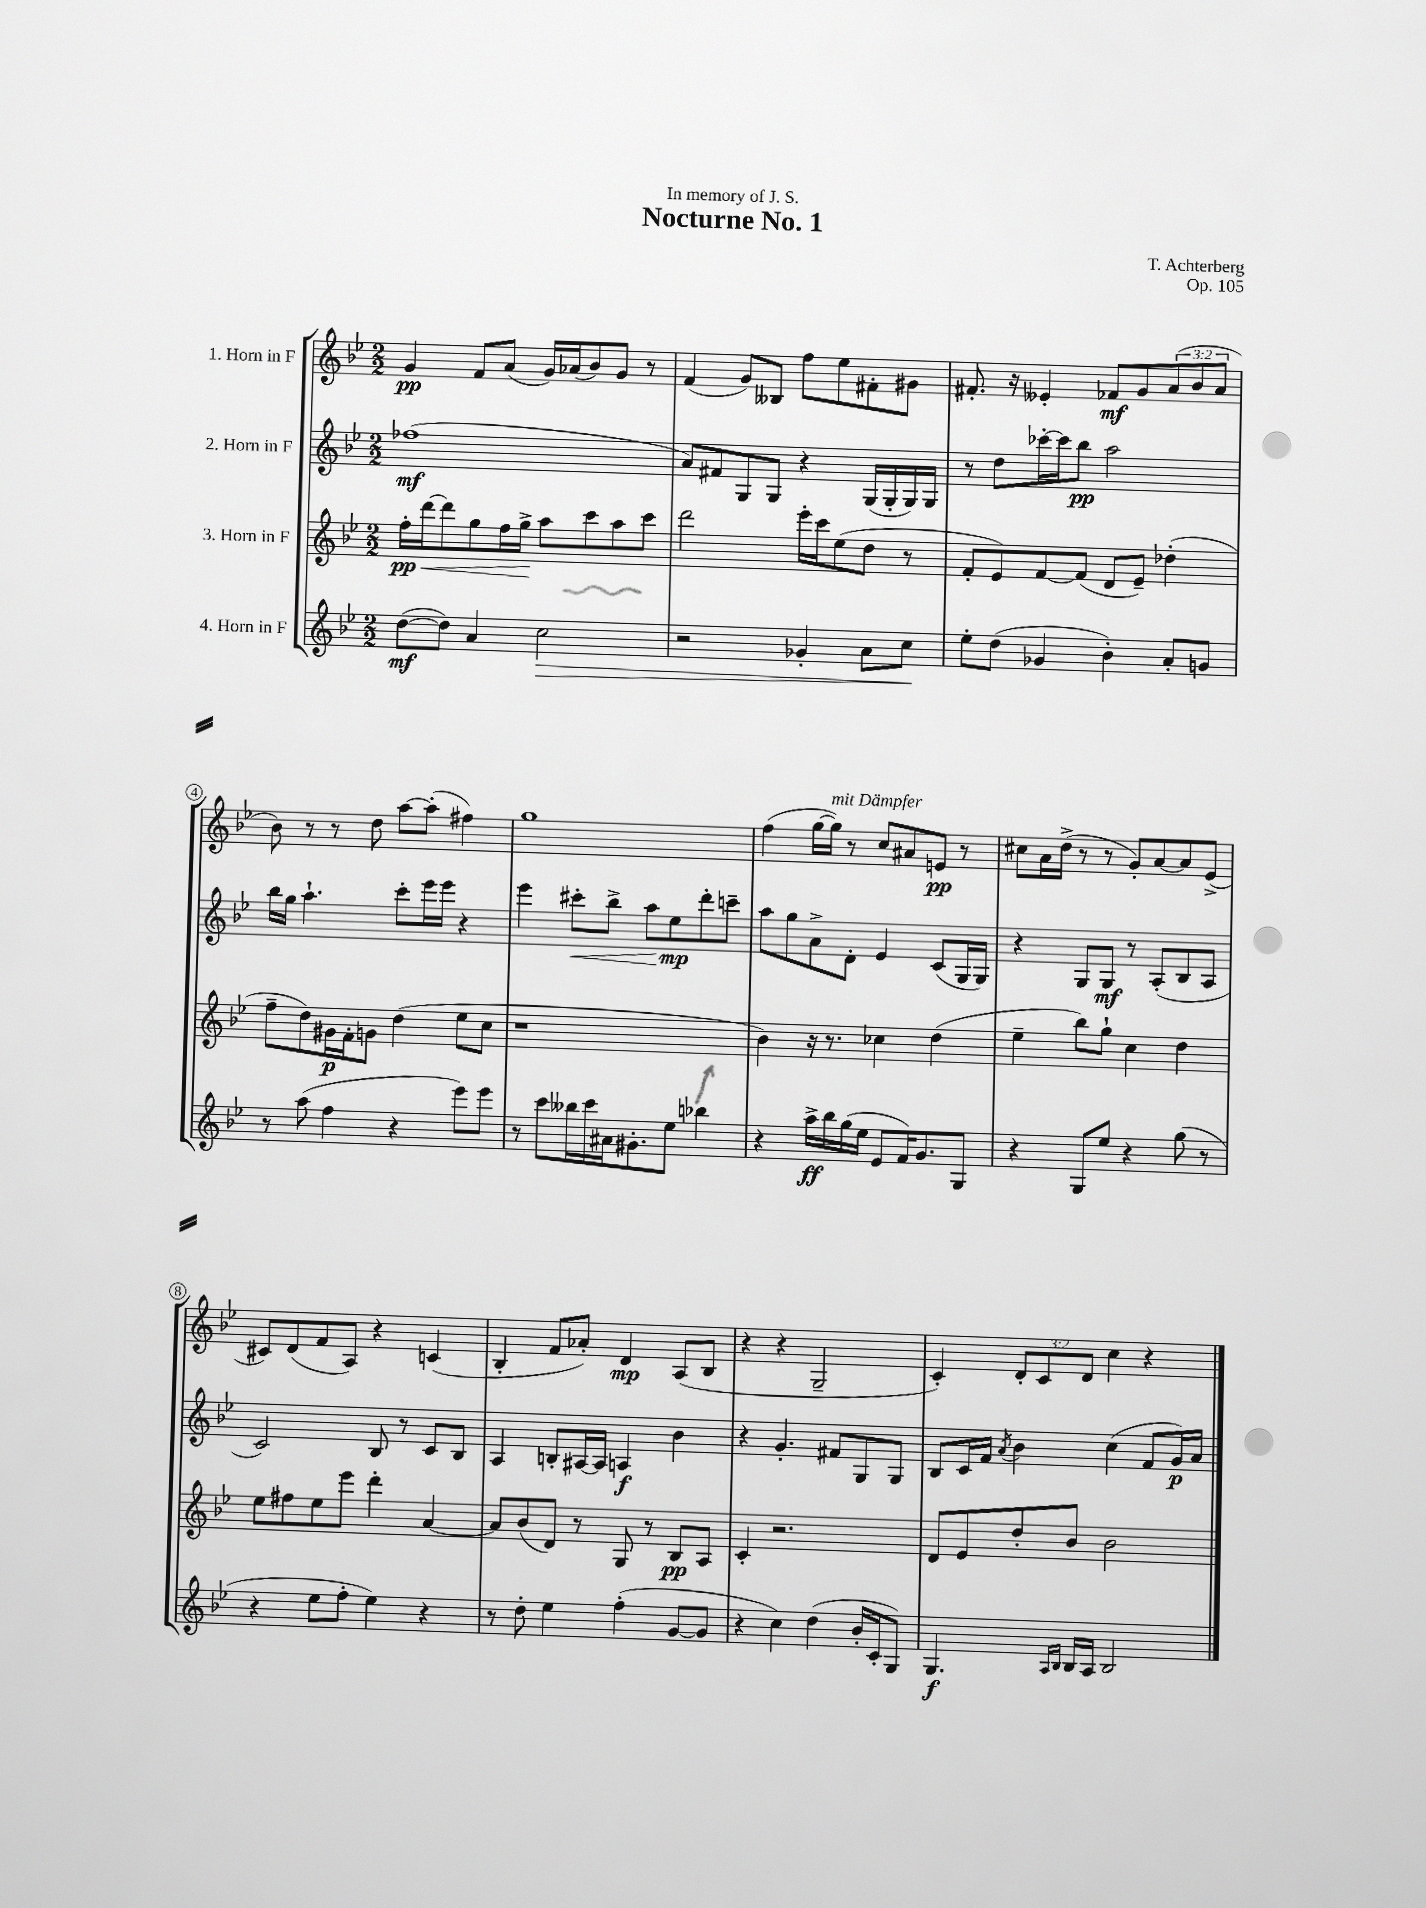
\header { title = "Nocturne No. 1" composer = "T. Achterberg" dedication = "In memory of J. S." opus = "Op. 105" }
<<
\new StaffGroup <<
\new Staff = "s0" \with { instrumentName = "1. Horn in F" } {
    \clef treble \key bes \major \numericTimeSignature \time 2/2 \override Staff.TupletNumber.text = #tuplet-number::calc-fraction-text
    g'4\pp f'8 a'8( g'16) aes'16( bes'8) g'8 r8 |
    f'4( g'8) beses8 f''8 ees''8 fis'8-. gis'8 |
    fis'8.-. r16 eeses'4-. fes'8\mf g'8 \tuplet 3/2 { a'8( bes'8 a'8 } |
    bes'8) r8 r8 d''8 a''8~ a''8-.( fis''4) |
    g''1 |
    f''4( g''16~ g''16^\markup { \italic "mit Dämpfer" }) r8 c''8 ais'8 e'8\pp r8 |
    cis''8 a'16 d''16->( r8 r8 g'8-.) a'8~ a'8 ees'8->( |
    cis'8) d'8( f'8 a8) r4 c'4( |
    bes4-. f'8 aes'8-.) d'4\mp a8( bes8 |
    r4 r4 g2-- |
    c'4-.) \tuplet 3/2 { d'8-. c'8 d'8 } c''4 r4 \bar "|." |
}
\new Staff = "s1" \with { instrumentName = "2. Horn in F" } {
    \clef treble \key bes \major \numericTimeSignature \time 2/2
    fes''1\mf( |
    a'8) fis'8 g8 g8 r4 g16( g16-. g16) g16 |
    r8 d''8 ces'''16~-. ces'''16 bes''8\pp a''2 |
    bes''16 g''16 a''4.-! c'''8-. ees'''16 ees'''16 r4 |
    ees'''4 cis'''8-.\< bes''8-> a''8\! ees''8\mp d'''8-. c'''8-- |
    a''8 g''8 a'8-> d'8-. ees'4 c'8( g16 g16) |
    r4 g8 g8\mf r8 a8-.( bes8 a8 |
    c'2) bes8 r8 c'8 bes8 |
    a4 b8-. ais16~ ais16 a4\f bes'4 |
    r4 g'4.-. fis'8 g8 g8 |
    bes8 c'16 f'16 \acciaccatura { a'8 } bes'4 c''4( f'8 g'16\p) a'16 \bar "|." |
}
\new Staff = "s2" \with { instrumentName = "3. Horn in F" } {
    \clef treble \key bes \major \numericTimeSignature \time 2/2
    f''16-.\pp d'''16~\< d'''8 g''8 f''16 g''16->\! a''8 c'''8 a''8 c'''8 |
    d'''2 ees'''16-. c'''16 ees''8( d''8 r8 |
    f'8-. ees'8) f'8~ f'8( d'8 ees'8--) des''4-.( |
    f''8-- d''8) gis'16\p f'16-. g'8 d''4( ees''8 c''8 |
    r1 |
    bes'4) r16 r8. ces''4 d''4( |
    ees''4-- bes''8) g''8-! c''4 d''4 |
    ees''8 fis''8 ees''8 ees'''8 d'''4-. a'4~ |
    a'8 bes'8( d'8) r8 g8 r8 bes8\pp a8 |
    c'4-. r2. |
    d'8 ees'8 d''8-. bes'8 bes'2 \bar "|." |
}
\new Staff = "s3" \with { instrumentName = "4. Horn in F" } {
    \clef treble \key bes \major \numericTimeSignature \time 2/2
    d''8~\mf( d''8) a'4 c''2\> |
    r2 ges'4-. a'8 c''8\! |
    ees''8-. d''8( ges'4 bes'4-.) a'8-. g'8 |
    r8 a''8( f''4 r4 ees'''8) ees'''8 |
    r8 c'''8 beses''16 c'''16 ais'16 gis'8.-. ees''8 bes''4 |
    r4 a''16->\ff bes''16 g''16( ees''16 ees'8 f'16) g'8. g8 |
    r4 g8 ees''8 r4 g''8( r8 |
    r4 ees''8 f''8-. ees''4) r4 |
    r8 d''8-. ees''4 f''4-.( g'8~ g'8 |
    r4 c''4) d''4( bes'16-. c'16-. g8) |
    g4.\f \grace { a16 bes16 } bes16 a16 bes2 \bar "|." |
}
>>
>>
\layout { \context { \Score \override BarNumber.stencil = #(make-stencil-circler 0.1 0.3 ly:text-interface::print) } }
